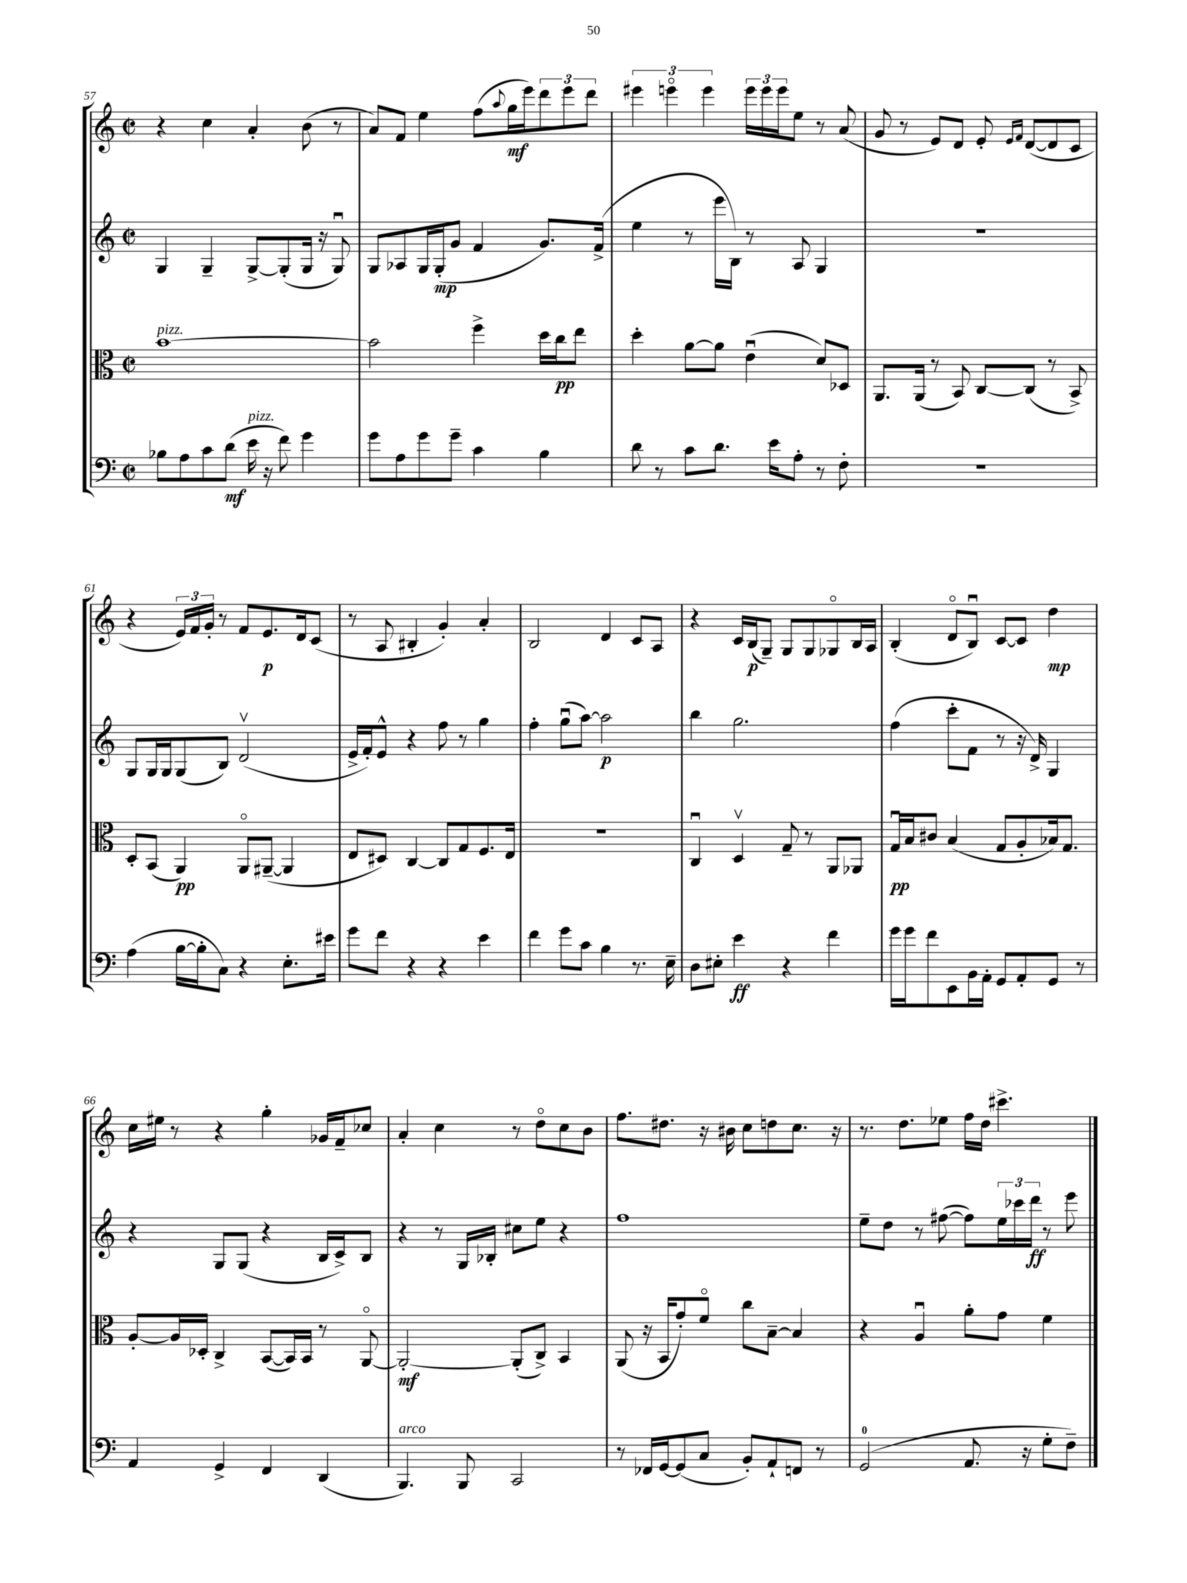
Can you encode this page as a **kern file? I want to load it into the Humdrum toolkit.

**kern	**kern	**kern	**kern
*staff4	*staff3	*staff2	*staff1
*clefF4	*clefC3	*clefG2	*clefG2
*k[]	*k[]	*k[]	*k[]
*M2/2	*M2/2	*M2/2	*M2/2
*met(c|)	*met(c|)	*met(c|)	*met(c|)
8B-	[1b	4G	4r
8A	.	.	.
8c	.	4G~	4cc
(8d	.	.	.
16e	.	[8G^	4a'
16r	.	.	.
8f)	.	(8G']	.
4g	.	16G	(8b
.	.	16r	.
.	.	8Gu)	8r
=	=	=	=
8g	2b]	8G	8a)
8A	.	8A-	8f
8g	.	16G	4ee
.	.	(16G'	.
8g~	.	8g	.
4c	4ff^	4f	(8ff
.	.	.	8qqaa
.	.	.	16gg
.	.	.	16eee)
4B	16dd	8.g)	12ddd
.	16cc	.	.
.	.	.	12eee
.	8ee	.	.
.	.	.	12ddd
.	.	(16f^	.
=	=	=	=
8d	4dd'	4ee	6eee#
8r	.	.	.
.	.	.	6eeeo
8c	[8a	8r	.
.	.	.	6eee
8.d	8a]	16eee	.
.	.	16B)	.
.	(4eu	8r	24eee
.	.	.	24eee
16e	.	.	.
.	.	.	24eee
8A'	.	8A	8ee
8r	8d)	4G	8r
8F'	8D-	.	(8a
=	=	=	=
1r	8.AA	1r	8g
.	.	.	8r
.	(16AA	.	.
.	8r	.	8e)
.	8BB)	.	8d
.	[8C	.	8e'
.	.	.	16qqe
.	.	.	16qqf
.	(8C]	.	([8d
.	8r	.	8d]
.	8BB^)	.	8c
=	=	=	=
(4A	8D'	8G	4r
.	(8BB	16G	.
.	.	16G	.
[16B	4AA)	(8G	24e)
.	.	.	24f
16B']	.	.	.
.	.	.	24g'
8C)	.	8B)	8r
4r	8AAo	(2dv	8f
.	([8AA#~	.	8.e
8.E'	4AA#]	.	.
.	.	.	16d
.	.	.	(8c
16e#	.	.	.
=	=	=	=
8g	8E	16e^	8r
.	.	16f')	.
8f	8D#)	8e^^	8A
4r	[4C	4r	4B#'
4r	8C]	8ff	4g')
.	8G	8r	.
4e	8.F	4gg	4a'
.	16E	.	.
=	=	=	=
4f	1r	4ff'	2B
8g	.	(8ggu	.
8c	.	[8aa)	.
4B	.	2aa]	4d
8.r	.	.	8c
.	.	.	8A
16E~	.	.	.
=	=	=	=
8D	4Cu	4bb	4r
8E#'	.	.	.
4e	4Dv	2.gg	16c
.	.	.	(16B
.	.	.	8G~)
4r	8G~	.	8G
.	8r	.	8G
4f	8AA	.	8G-o
.	8AA-	.	16B
.	.	.	16A
=	=	=	=
16g	16Gu	(4ff	(4B'
16g	16B	.	.
8f	8c#	.	.
8EE	(4B	8ccc'	8do
16BB	.	8f	8Bu)
16AA'	.	.	.
8GG	8G	8r	[8c
8AA'	8A'	16r	8c]
.	.	16d^)	.
8GG	16B-)	4G	4dd
.	8.G	.	.
8r	.	.	.
=	=	=	=
4AA	[8A'	4r	16cc
.	.	.	16ee#
.	16A]	.	8r
.	16D-'	.	.
4GG^	4C^	8G	4r
.	.	(8G	.
4FF	([8BB	4r	4gg'
.	16BB])	.	.
.	16BB	.	.
(4DD	8r	16B	16g-
.	.	16c^)	16f~
.	[8AAo	8B	8cc-
=	=	=	=
4.BBB)	2AA'_	4r	4a'
.	.	8r	4cc
8BBB	.	16G	.
.	.	16B-'	.
2CC	(8AA']	8cc#	8r
.	8C^)	8ee	8ddo
.	4BB	4r	8cc
.	.	.	8b
=	=	=	=
8r	(8AA	1ff	8.ff
16FF-	16r	.	.
[16GG	16BB	.	8.dd#
(8GG]	8g')	.	.
8C	8fo	.	16r
.	.	.	16b#
8BB')	8cc	.	8cc
8AA`	[8B~	.	8dd
8FF	4B]	.	8.cc
8r	.	.	.
.	.	.	16r
=	=	=	=
(2GG	4r	8ee~	8.r
.	.	8dd	.
.	.	.	8.dd
.	4Au	8r	.
.	.	([8ff#	8ee-
8.AA	8a'	8ff#])	16ff
.	.	.	16dd
.	8g	24ee	4.ccc#^
.	.	24ccc-	.
16r	.	.	.
.	.	24ddd	.
8G'	4f	8r	.
8F~)	.	8eee	.
==	==	==	==
*-	*-	*-	*-
